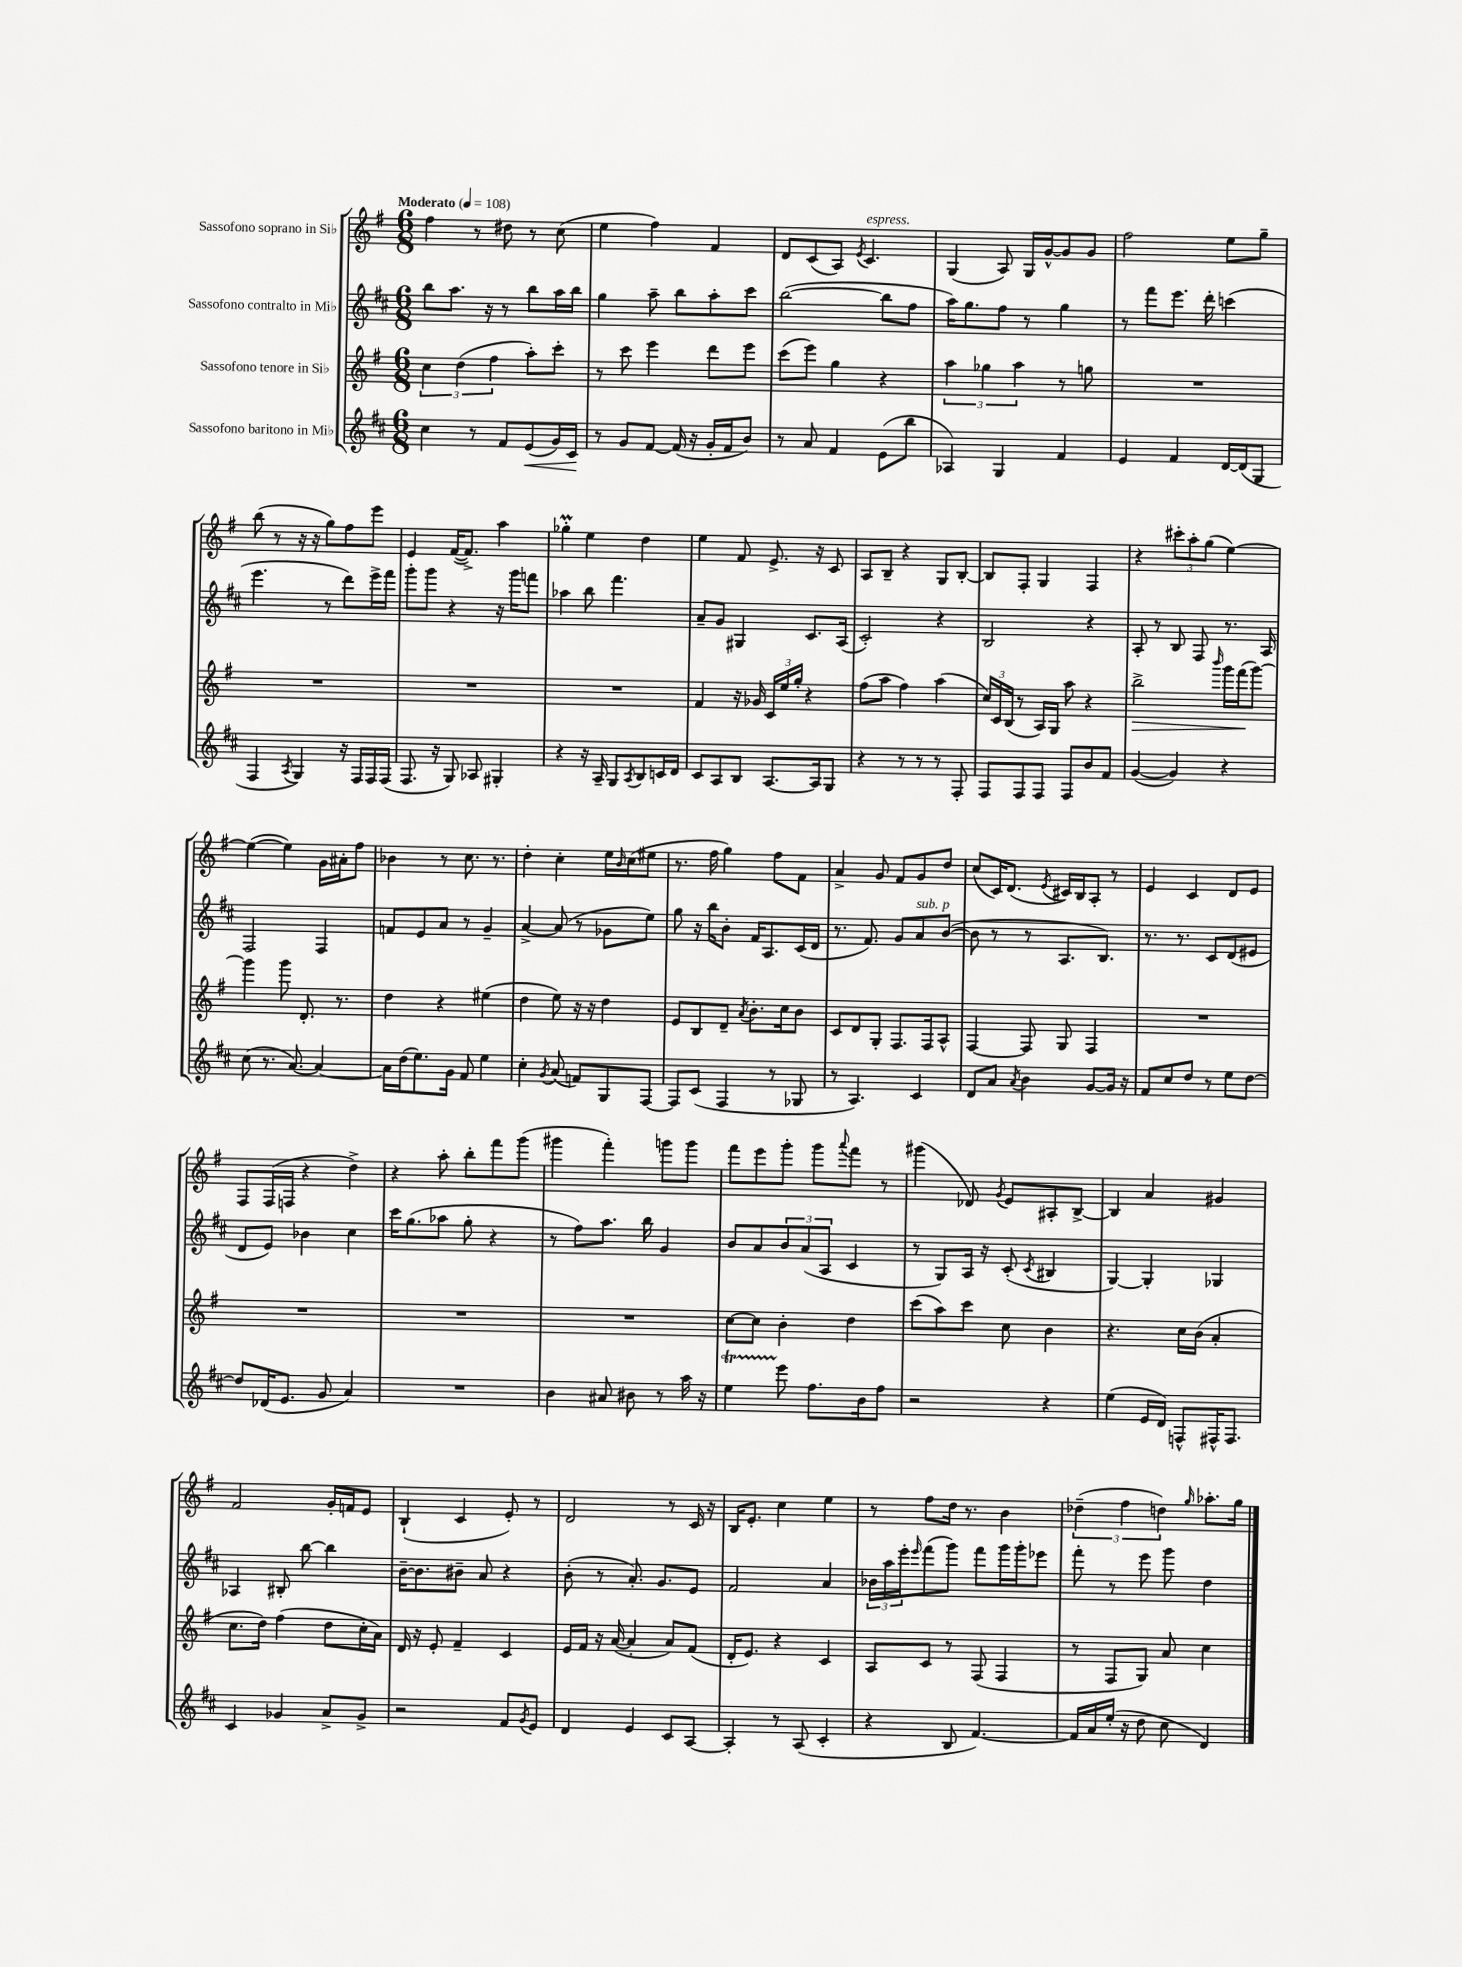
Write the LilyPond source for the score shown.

<<
\new StaffGroup <<
\new Staff = "s0" \with { instrumentName = "Sassofono soprano in Sib" } {
    \clef treble \key g \major \numericTimeSignature \time 6/8 \tempo "Moderato" 4 = 108
    fis''4 r8 dis''8 r8 c''8( |
    e''4 fis''4) fis'4 |
    d'8 c'8( a8) \acciaccatura { e'8 } c'4.^\markup { \italic "espress." } |
    g4( a8) g16 g'16~-^ g'8 g'8 |
    fis''2 e''8 g''8-- |
    b''8( r8 r16 r16 g''8) fis''8 e'''8 |
    e'4 fis'16~( fis'8.->) a''4 |
    ges''4-.\prall e''4 d''4 |
    e''4 fis'8 e'8.-> r16 c'8 |
    a8 b8-- r4 g8 b8~-. |
    b8 fis8-. g4 fis4 |
    r4 \tuplet 3/2 { cis'''8-. a''8-. g''8( } e''4~) |
    e''4~( e''4) g'16 ais'16-. fis''8 |
    bes'4 r8 c''8. r8. |
    d''4-. c''4-. e''16 \grace { b'16 } c''16( eis''8 |
    r8. fis''16 g''4) fis''8 fis'8 |
    a'4-> g'8 fis'8 g'8 d''8 |
    c''8( c'16) d'8.( \acciaccatura { e'8 } cis'16) b16 a8-. r8 |
    e'4 c'4 d'8 e'8 |
    fis8 fis16( f16 r4 d''4->) |
    r4 a''8-. b''8-. fis'''8 g'''8( |
    gis'''4 fis'''4-.) g'''8 g'''8 |
    fis'''8 e'''8 g'''8-. g'''8 \appoggiatura { a'''8 } fis'''8 r8 |
    gis'''4( des'8) \acciaccatura { g'8 } e'8 ais8-. b8~-> |
    b4 a'4 gis'4 |
    fis'2 g'16-. f'16 e'8 |
    b4-!( c'4 e'8-.) r8 |
    d'2 r8 c'16 r16 |
    b16 e'8.-. c''4 e''4 |
    r8 fis''8 d''16 r8. b'4 |
    \tuplet 3/2 { des''4--( fis''4 d''4) } \grace { g''16 } aes''8.-. g''16 \bar "|." |
}
\new Staff = "s1" \with { instrumentName = "Sassofono contralto in Mib" } {
    \clef treble \key d \major \numericTimeSignature \time 6/8
    b''8 a''8. r16 r8 b''8 a''16 b''16 |
    g''4 a''8-- b''8 a''8-. cis'''8 |
    b''2~( b''8 fis''8 |
    a''16) g''8. fis''8 r8 g''4 |
    r8 fis'''8 e'''8. d'''16-. c'''4( |
    e'''4. r8 d'''8) e'''16-> fis'''16 |
    g'''8-. g'''8 r4 r16 g'''16 f'''8 |
    aes''4 b''8 fis'''4. |
    a'8-- g'8 gis4 cis'8. a16( |
    cis'2-.) r4 |
    b2 r4 |
    a8-. r8 b8 fis8 r8. a16 |
    fis2 fis4 |
    f'8 e'8 a'8 r8 g'4-- |
    a'4~-> a'8( r8 ges'8 e''8) |
    g''8 r16 b''16 b'8-. fis'16 a8. cis'16( d'16 |
    r8. fis'8.) g'8 a'8^\markup { \italic "sub. p" } b'8~( |
    b'8 r8 r8 a8. b8.) |
    r8. r8. cis'8 d'8( eis'8 |
    d'8 e'8) bes'4 cis''4 |
    cis'''16 g''8.( aes''8 g''8-. r4 |
    r8 fis''8) a''8. b''16 g'4 |
    b'8 a'8 \tuplet 3/2 { b'8 a'8( a8 } cis'4 |
    r8 g8) a16 r16 cis'8-.( \acciaccatura { cis'8 } bis4 |
    g4~) g4-. ges4 |
    aes4 bis8-. b''8~ b''4 |
    b'16~-- b'8. bis'8-- a'8 r4 |
    b'8-.( r8 a'8.-.) g'8. e'8 |
    fis'2 a'4 |
    \tuplet 3/2 { bes'16 a''16 e'''16-. } \grace { e'''16 } fis'''8( g'''8) fis'''8 g'''16 g'''16-. ees'''8 |
    fis'''8-. r8 e'''8 g'''8 d''4 \bar "|." |
}
\new Staff = "s2" \with { instrumentName = "Sassofono tenore in Sib" } {
    \clef treble \key g \major \numericTimeSignature \time 6/8
    \tuplet 3/2 { c''4 d''4( fis''4 } a''8-.) c'''8-. |
    r8 c'''8 e'''4 d'''8 e'''8 |
    c'''8( e'''8) g''4 r4 |
    \tuplet 3/2 { a''4 ges''4 a''4 } r8 g''8 |
    R2. |
    R2. |
    R2. |
    R2. |
    fis'4 r16 ges'16 \tuplet 3/2 { c'16 e''16 g''16-. } r4 |
    fis''8( a''8 fis''4) a''4( |
    \tuplet 3/2 { c''16) c'16 b16( } r8 a16) g16 a''8 r4 |
    b''2->\> \grace { b'''16 } g'''16 fis'''16\!( g'''8~) |
    g'''4 g'''8 d'8.-. r8. |
    d''4 r4 eis''4( |
    d''4 e''8) r16 r16 d''4 |
    e'8 b8 d'8-- \acciaccatura { a'8 } b'8.-. c''16 b'8 |
    c'8 d'8 g8-. fis8. fis16 a8-^ |
    fis4~ fis8 g8 fis4 |
    R2. |
    R2. |
    R2. |
    R2. |
    c''8~ c''8 b'4-. d''4 |
    c'''8( a''8) c'''8 c''8 b'4 |
    r4. c''16 b'16( a'4-. |
    c''8. d''16) fis''4( d''8 c''16-. a'16) |
    d'16 r16 e'8-. fis'4-- c'4 |
    e'16 fis'16 r16 a'16~( a'4-. a'8) fis'8( |
    d'16-. e'8.) r4 c'4 |
    a8 c'8 r8 fis8( fis4 |
    r8 fis8 g8) a'8 c''4 \bar "|." |
}
\new Staff = "s3" \with { instrumentName = "Sassofono baritono in Mib" } {
    \clef treble \key d \major \numericTimeSignature \time 6/8
    cis''4 r8 fis'8 e'8\<( g'16) cis'16\! |
    r8 g'8 fis'8~ fis'16( r16 g'16-. fis'16 b'8) |
    r8 a'8 fis'4 e'8( b''8 |
    aes4) g4 fis'4 |
    e'4 fis'4 d'16~ d'16( g8 |
    fis4 \acciaccatura { a8 } g4) r16 fis16 fis16 fis16( |
    fis8. r16 g8) aes8 gis4-. |
    r4 r16 a16-- g8 \acciaccatura { a8 } b8 c'16 d'16 |
    cis'8 a8 b8 a8.~ a16 g8 |
    r4 r8 r8 r8 fis8-. |
    fis8 fis8 fis8 fis8 b'8 fis'8 |
    g'4~( g'4) r4 |
    cis''8( r8. a'8.~) a'4~ |
    a'16 d''16( e''8.) g'16 fis'8 e''4 |
    cis''4-. \acciaccatura { g'8 } a'8( f'8) g8 fis8~ |
    fis8 cis'8( fis4 r8 ges8 |
    r8 a4.) cis'4 |
    d'8 a'8 \acciaccatura { a'8 } b'4 g'8~ g'16 r16 |
    fis'8 cis''8 d''8 r8 e''8 d''8~ |
    d''8 des'16( e'8. g'8 a'4) |
    R2. |
    b'4 ais'8 bis'8 r8 a''16 r16 |
    e''4\startTrillSpan e'''8\stopTrillSpan fis''8. b'16 fis''8 |
    r2 r4 |
    e''4( e'16 d'16) f8-^ fis16-^ fis8. |
    cis'4 ges'4 a'8-> ges'8-> |
    r2 fis'8 \acciaccatura { g'8 } e'8 |
    d'4 e'4 cis'8 a8~ |
    a4-. r8 a8( cis'4-. |
    r4 b8 fis'4.~) |
    fis'16 a'16 e''16-.( r16 d''8 cis''8 d'4) \bar "|." |
}
>>
>>
\layout { \context { \Score \remove "Bar_number_engraver" } }
